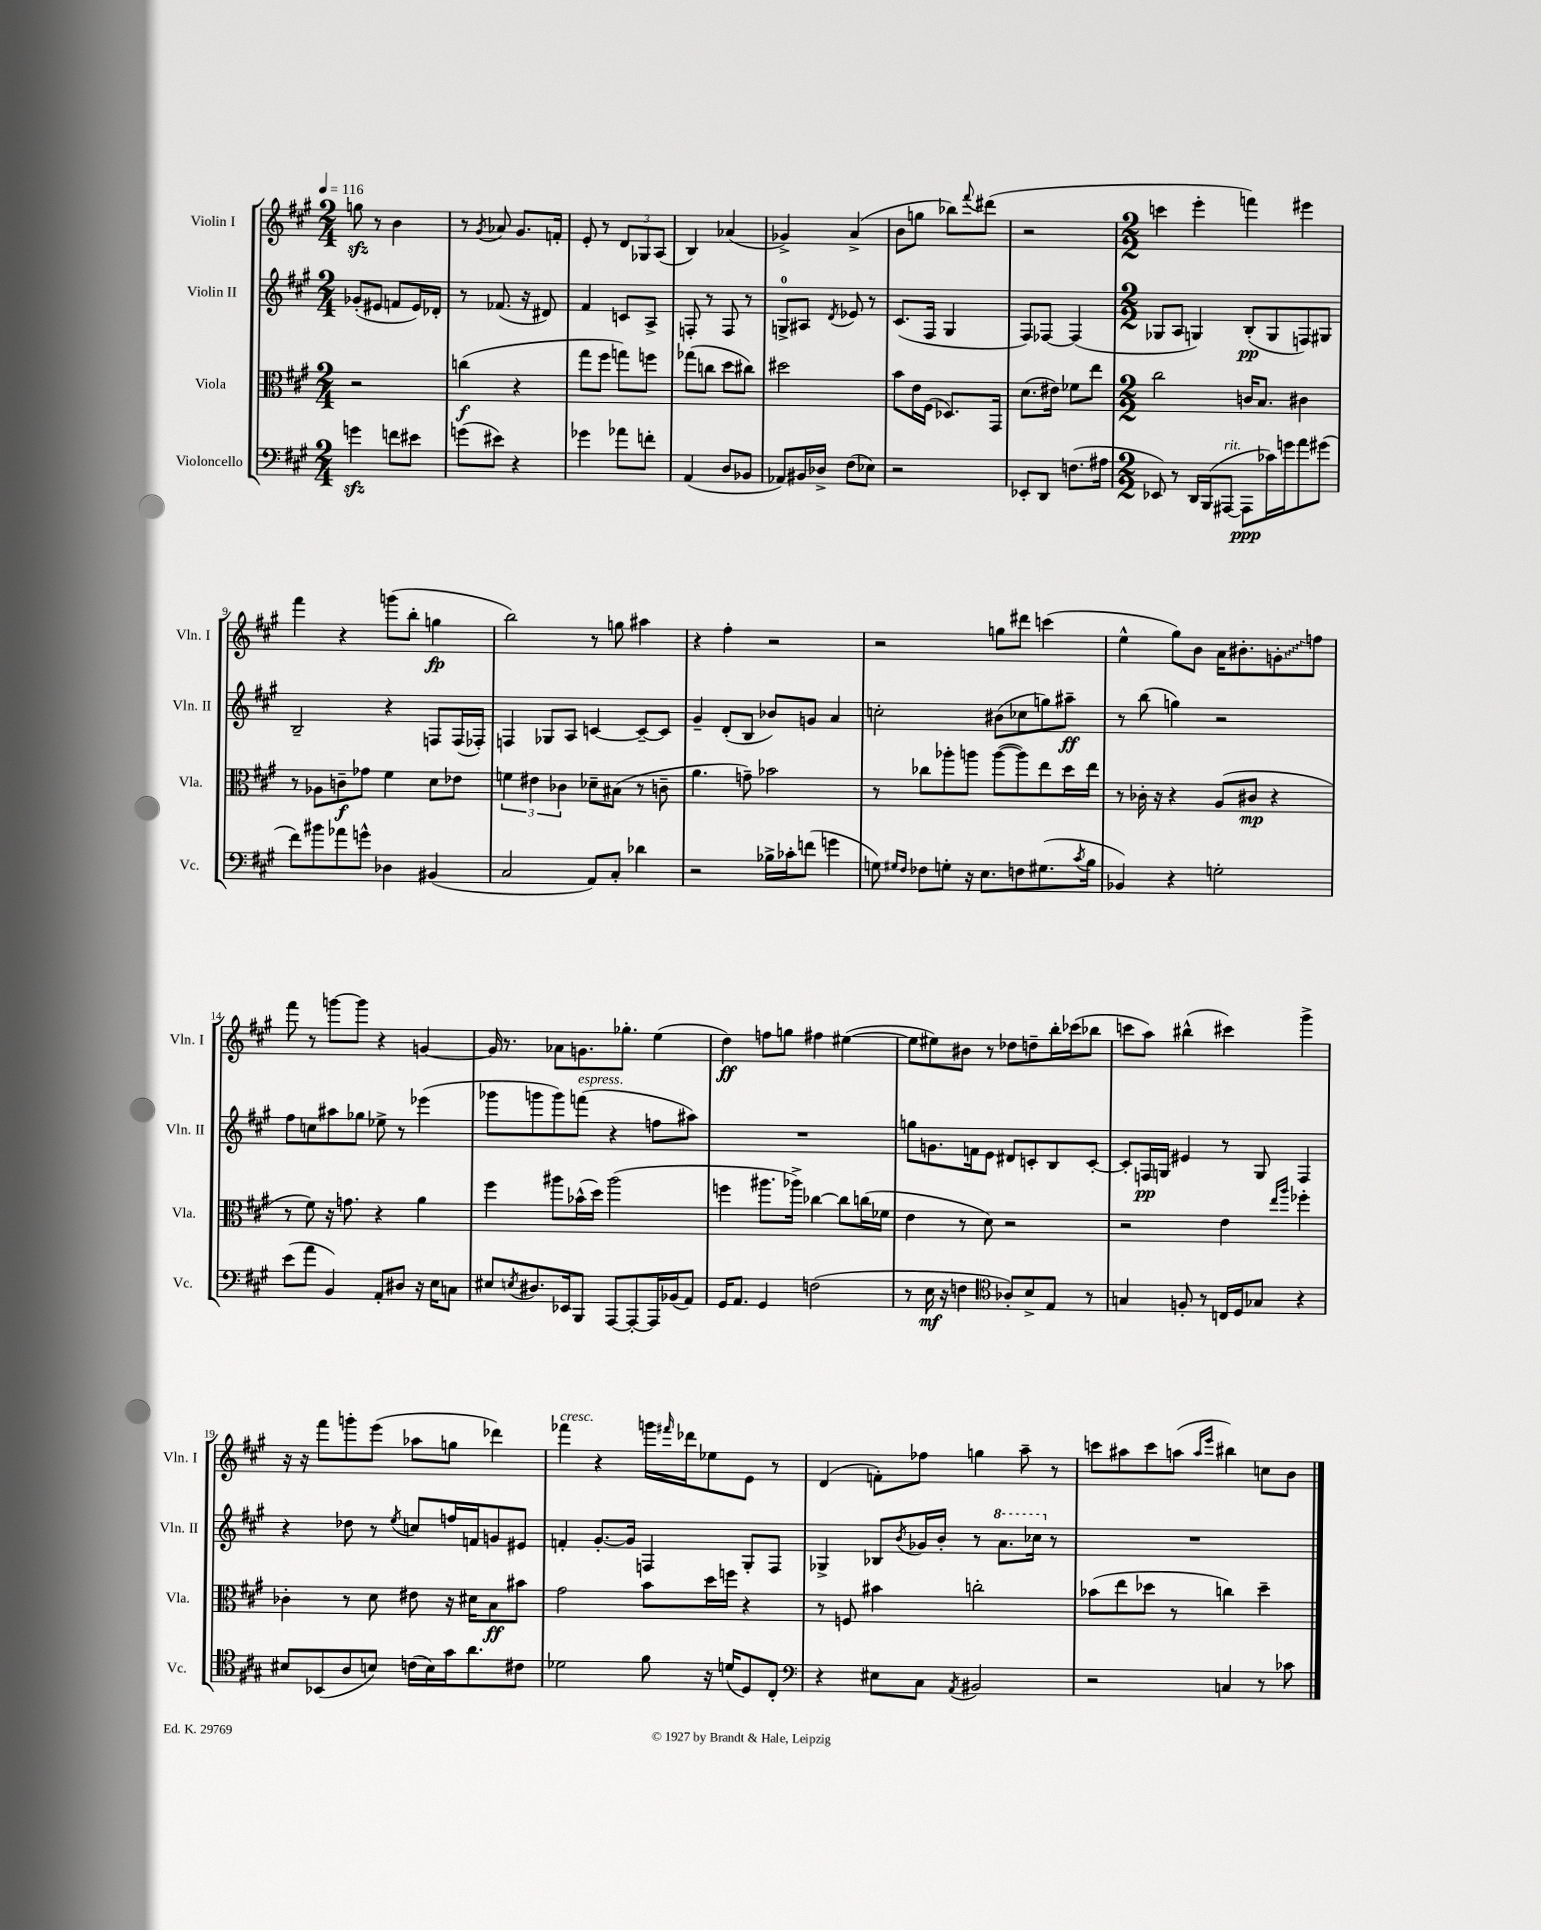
<<
\new StaffGroup <<
\new Staff = "s0" \with { instrumentName = "Violin I" shortInstrumentName = "Vln. I" } {
    \clef treble \key a \major \numericTimeSignature \time 2/4 \tempo 4 = 116
    g''8\sfz r8 b'4 |
    r8 \acciaccatura { gis'8 } aes'8 gis'8. f'16-. |
    e'8-. r8 \tuplet 3/2 { d'8 ges8 a8( } |
    b4) aes'4( |
    ges'4->) a'4->( |
    b'8 g''8 bes''8) \appoggiatura { fis'''8 } dis'''8( |
    r2 |
    \numericTimeSignature \time 2/2 c'''4 e'''4-. f'''4) eis'''4 |
    fis'''4 r4 g'''8( b''8-. g''4\fp |
    b''2) r8 g''8 ais''4 |
    r4 fis''4-. r2 |
    r2 g''8 dis'''8 c'''4( |
    e''4-^ gis''8) b'8 a'16 bis'8.-. \once \override Glissando.style = #'zigzag g'8-.\glissando f''8 |
    fis'''8 r8 g'''8~ g'''8 r4 g'4~ |
    g'16 r8. aes'8 g'8. ges''8.-. e''4( |
    d''4\ff) f''8 g''8 fis''4 eis''4~( |
    eis''8 eis''8) bis'8 r8 des''8 d''8-- b''16-. ces'''16( bes''8 |
    c'''8 a''8) bis''4-^( cis'''4) gis'''4-> |
    r16 r16 fis'''8 g'''8-. e'''8( aes''8 g''8 des'''4) |
    fes'''4^\markup { \italic "cresc." } r4 g'''16 \grace { fis'''16 } des'''16 ees''8 e'8 r8 |
    d'4( f'8-.) fes''8 g''4 a''8-- r8 |
    c'''8 ais''8 c'''8 a''8( \grace { a''16 e'''16 } bis''4) c''8 b'8 \bar "|." |
}
\new Staff = "s1" \with { instrumentName = "Violin II" shortInstrumentName = "Vln. II" } {
    \clef treble \key a \major \numericTimeSignature \time 2/4
    ges'8-.( eis'8 f'8 eis'16) des'16-. |
    r8 fes'8.( r16 dis'8) |
    fis'4 c'8 a8-> |
    f8-. r8 f8 r8 |
    g8-0-> ais8 \acciaccatura { d'8 } ees'8 r8 |
    cis'8.( fis16 gis4 |
    fis8) fes8~ fes4( |
    \numericTimeSignature \time 2/2 ges8 a8 g4) b8-.\pp( g8 f8) gis8 |
    b2-- r4 f8 f16( fes16-.) |
    f4 ges8 a8 c'4~ c'8~-- c'8 |
    gis'4-- d'8-.( b8 bes'8) g'8 a'4 |
    c''2-. bis'8( ces''8 g''8) ais''8--\ff |
    r8 b''8( g''4) r2 |
    fis''8 c''8 ais''8 ges''8 ees''8-> r8 ees'''4( |
    ges'''8 g'''8 g'''8) f'''8^\markup { \italic "espress." }( r4 f''8 ais''8) |
    R1 |
    g''8 g'8. f'16 e'8 dis'8 c'8-. b8 c'8~-. |
    c'8-. f16\pp g16 eis'4 r8 g8 f4 |
    r4 des''8 r8 \acciaccatura { e''8 } c''8 f''16 f'16 g'8 eis'8 |
    f'4-. gis'8.~-. gis'16 f4 gis8-. f8 |
    ges4-> bes8 \acciaccatura { b'8 } ges'16 b'16-. r8 \ottava #1 a''8. ces'''16 \ottava #0 r8 |
    R1 \bar "|." |
}
\new Staff = "s2" \with { instrumentName = "Viola" shortInstrumentName = "Vla." } {
    \clef alto \key a \major \numericTimeSignature \time 2/4
    r2 |
    c''4\f( r4 |
    gis''8 fis''8 g''8) f''8 |
    ges''8( c''8 d''8 cis''8) |
    dis''2 |
    b'8 e'16 fis16( des8.) gis,16 |
    d'8.( eis'16) fes'8 e''8 |
    \numericTimeSignature \time 2/2 cis''2 c'16 b8. cis'4 |
    r8 aes8 c'8--\f ges'8 fis'4 d'8 ees'8 |
    \tuplet 3/2 { f'4 eis'4 ces'4 } des'8-- bis8( r8 c'8-- |
    a'4. g'8--) bes'2 |
    r8 ces''8 aes''8-. a''8 a''8~( a''8) e''8 d''16 e''16 |
    r8 ces'16-. r16 r4 a8( cis'8\mp r4 |
    r8 fis'8) r16 g'8. r4 a'4 |
    fis''4 ais''8 bes'16-^( d''16) ais''2( |
    f''4 ais''8. aes''16->) ces''4~ ces''8 c''16( fes'16 |
    e'4 r8 d'8) r2 |
    r2 e'4 \grace { e''16 a''16 } fes''4-. |
    ces'4-. r8 d'8 eis'8 r16 dis'16 b8\ff bis'8 |
    gis'2 b'8 d''16 f''16 r4 |
    r8 f8 bis'4 c''2-. |
    bes'8( e''8 des''8 r8 c''4) des''4-- \bar "|." |
}
\new Staff = "s3" \with { instrumentName = "Violoncello" shortInstrumentName = "Vc." } {
    \clef bass \key a \major \numericTimeSignature \time 2/4
    g'4\sfz f'8 eis'8 |
    g'8( eis'8) r4 |
    ges'4 aes'8 f'8-. |
    a,4( d8 bes,8 |
    aes,8) bis,16 des16-> fis8( ees8) |
    r2 |
    ees,8-. d,8 f8.( ais16 |
    \numericTimeSignature \time 2/2 ees,8) r8 d,16 b,,16( ais,,8~^\markup { \italic "rit." } ais,,8\ppp ces'16) g'16 a'8 gis'8( |
    fis'8) bis'8 aes'8 g'8-^ des4 bis,4( |
    cis2 a,8) cis8-. des'4 |
    r2 bes16-> ces'16-. f'8( g'4 |
    g8) \grace { gis16 fis16 } fes8 g8-. r16 e8. f8 gis8.( \acciaccatura { cis'8 } b16 |
    bes,4) r4 g2-. |
    e'8( a'8 b,4) a,8-. dis8 r16 e16 c8 |
    eis8 \acciaccatura { e8 } dis8. ees,16 b,,8 a,,8~ a,,8~-. a,,16 bes,16( a,8) |
    gis,16 a,8. gis,4 f2( |
    r8 e16\mf r16 f4 \clef tenor aes8-.) b8-> e8 r8 |
    g4 f8-. r8 c16 d16 ges8 r4 |
    bis8 bes,8( a8 b8) c'16( b16) gis'16 a'8. cis'8 |
    des'2 fis'8 r16 d'16( d8) cis8-. |
    \clef bass r4 eis8 cis8 \acciaccatura { a,8 } bis,2 |
    r2 c4 r8 ces'8 \bar "|." |
}
>>
>>
